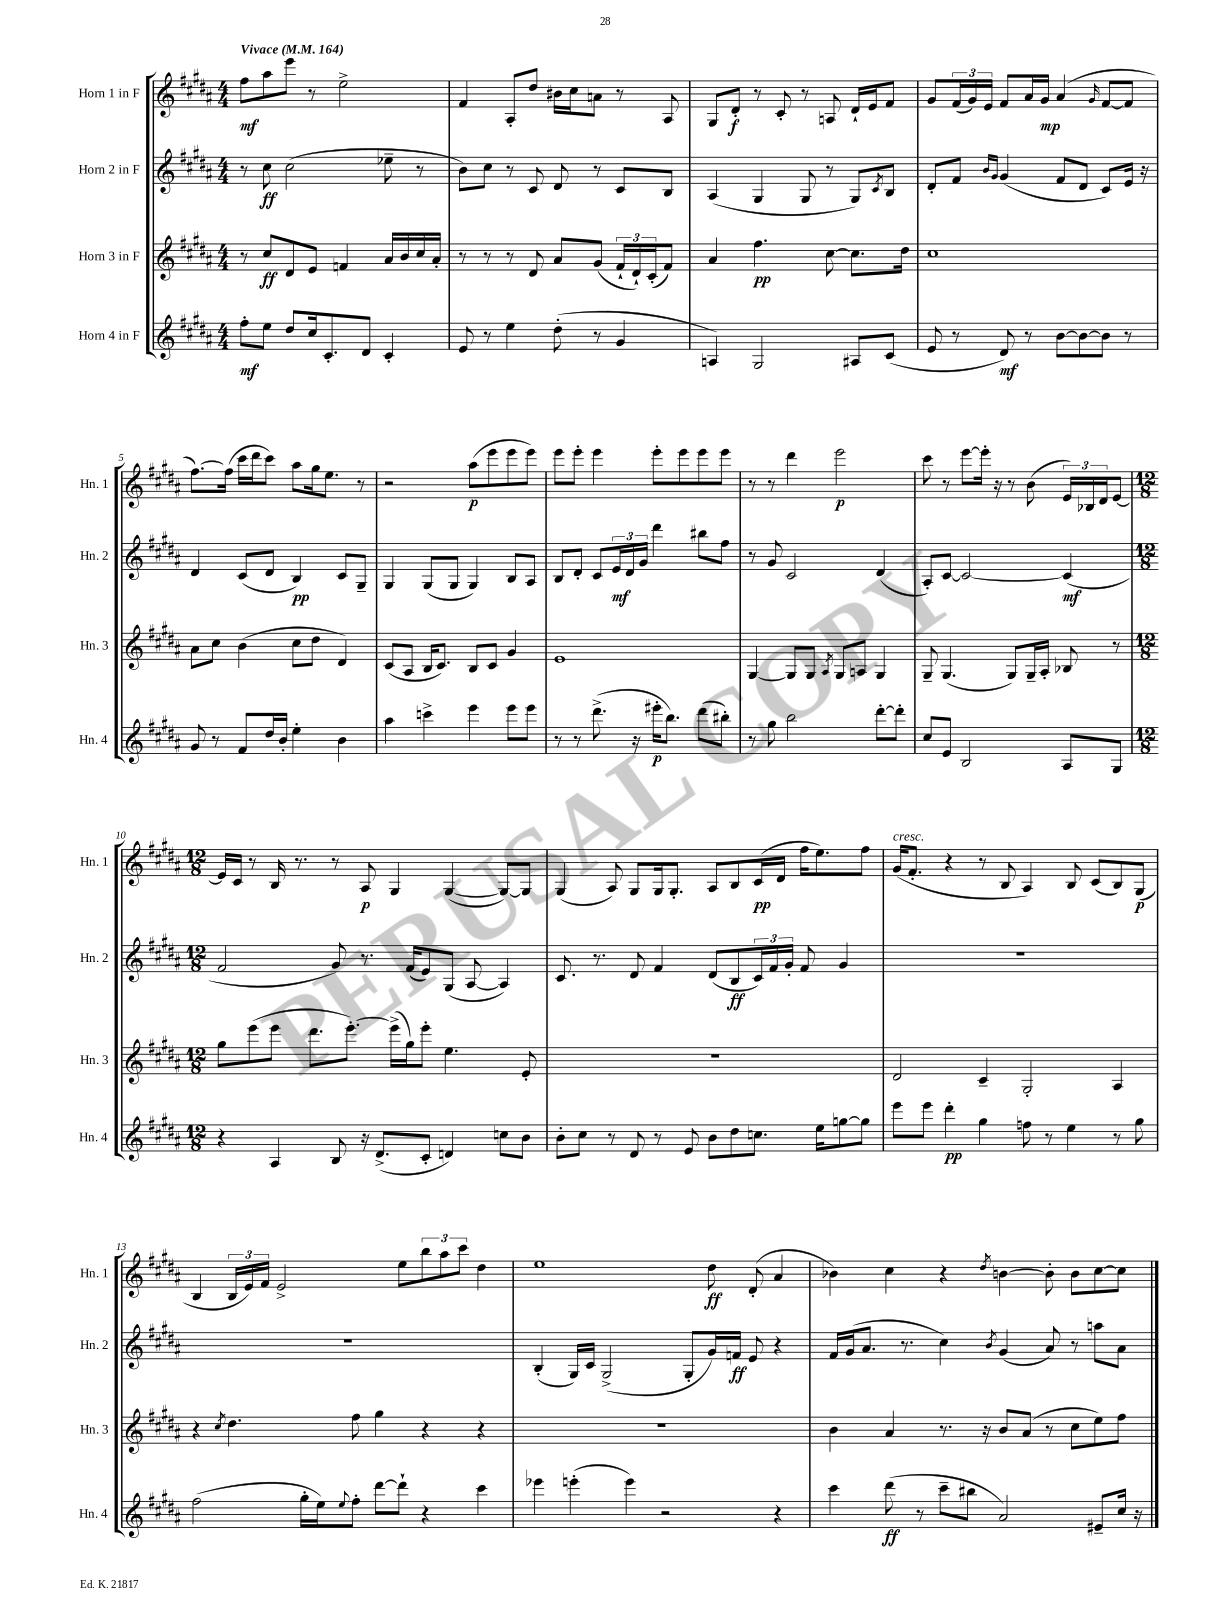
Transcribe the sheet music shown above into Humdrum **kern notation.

**kern	**dynam	**kern	**dynam	**kern	**dynam	**kern	**dynam
*part4	*part4	*part3	*part3	*part2	*part2	*part1	*part1
*staff4	*staff4	*staff3	*staff3	*staff2	*staff2	*staff1	*staff1
*I"Horn 4 in F	*	*I"Horn 3 in F	*	*I"Horn 2 in F	*	*I"Horn 1 in F	*
*I'Hn. 4	*	*I'Hn. 3	*	*I'Hn. 2	*	*I'Hn. 1	*
*clefG2	*	*clefG2	*	*clefG2	*	*clefG2	*
*k[f#c#g#d#a#]	*	*k[f#c#g#d#a#]	*	*k[f#c#g#d#a#]	*	*k[f#c#g#d#a#]	*
*M4/4	*	*M4/4	*	*M4/4	*	*M4/4	*
*MM164	*	*MM164	*	*MM164	*	*MM164	*
=1	=1	=1	=1	=1	=1	=1	=1
!	!	!	!	!	!	!LO:TX:a:B:t=Vivace	!
8ff#'\L	mf	8r	.	8r	.	8ff#\L	mf
8ee\J	.	8cc#/L	ff	8cc#\	ff	8aa#\	.
8dd#/L	.	8d#/	.	(2cc#\	.	8eee\J	.
16cc#/k	.	8e/J	.	.	.	8r	.
8.c#'/	.	.	.	.	.	.	.
.	.	4fn/	.	.	.	2ee^\	.
8d#/J	.	.	.	.	.	.	.
4c#'/	.	16a#/LL	.	8ee-X~\	.	.	.
.	.	16b/	.	.	.	.	.
.	.	16cc#/	.	8r	.	.	.
.	.	16a#'/JJ	.	.	.	.	.
=2	=2	=2	=2	=2	=2	=2	=2
8e/	.	8r	.	8b\L)	.	4f#/	.
8r	.	8r	.	8cc#\J	.	.	.
4ee\	.	8r	.	8r	.	8A#'/L	.
.	.	8d#/	.	8c#/	.	8dd#/J	.
(8dd#'\	.	8a#/L	.	8d#/	.	16b#X\LL	.
.	.	.	.	.	.	16cc#\J	.
8r	.	(8g#/J	.	8r	.	8an\J	.
4g#/	.	24f#`/LL	.	8c#/L	.	8r	.
.	.	24d#`/)	.	.	.	.	.
.	.	(24c#'/J	.	.	.	.	.
.	.	8f#/J)	.	8B/J	.	8A#/	.
=3	=3	=3	=3	=3	=3	=3	=3
4An/)	.	4a#/	.	(4A#/	.	8G#/L	.
.	.	.	.	.	.	8d#'/J	f
2G#/	.	4.ff#\	pp	4G#/	.	8r	.
.	.	.	.	.	.	8c#'/	.
.	.	.	.	8G#/	.	8r	.
.	.	[8cc#\	.	8r	.	8An/	.
8A#X/L	.	8.cc#\L]	.	8G#/L)	.	16d#`/LL	.
.	.	.	.	.	.	16e/J	.
.	.	.	.	8qc#/	.	.	.
(8c#/J	.	.	.	8B/J	.	8f#/J	.
.	.	16dd#\Jk	.	.	.	.	.
=4	=4	=4	=4	=4	=4	=4	=4
8e/	.	1cc#	.	8d#'/L	.	8g#/L	.
8r	.	.	.	8f#/J	.	(24f#/L	.
.	.	.	.	.	.	24g#/)	.
.	.	.	.	.	.	24e/JJ	.
.	.	.	.	16qqb/LL	.	.	.
.	.	.	.	16qqg#/JJ	.	.	.
8d#/)	mf	.	.	(4g#/	.	8f#/L	.
8r	.	.	.	.	.	16a#/L	.
.	.	.	.	.	.	16g#/JJ	mp
[8b\L	.	.	.	8f#/L	.	(4a#/	.
8b\_	.	.	.	8d#/J	.	.	.
.	.	.	.	.	.	16qqg#/	.
8b\J]	.	.	.	8c#/L)	.	[8f#/L	.
8r	.	.	.	16e/Jk	.	8f#/J]	.
.	.	.	.	16r	.	.	.
!!LO:LB:g=z
=5	=5	=5	=5	=5	=5	=5	=5
8g#/	.	8a#\L	.	4d#/	.	[8.ff#\L)	.
8r	.	8cc#\J	.	.	.	.	.
.	.	.	.	.	.	(16ff#\Jk]	.
8f#/L	.	(4b\	.	(8c#/L	.	16ccc#\LL	.
.	.	.	.	.	.	16ddd#\J	.
16dd#/L	.	.	.	8d#/J	.	8ccc#\J)	.
16b'/JJ	.	.	.	.	.	.	.
4ee'\	.	8cc#\L	.	4B/)	pp	8aa#\L	.
.	.	8dd#\J	.	.	.	16gg#\k	.
.	.	.	.	.	.	8.ee\J	.
4b\	.	4d#/)	.	8c#/L	.	.	.
.	.	.	.	8G#~/J	.	8r	.
=6	=6	=6	=6	=6	=6	=6	=6
4aa#\	.	(8c#/L	.	4G#/	.	2r	.
.	.	8A#/J	.	.	.	.	.
4cccn^\	.	16B/KL	.	(8G#/L	.	.	.
.	.	8.c#/J)	.	.	.	.	.
.	.	.	.	8G#/J	.	.	.
4eee\	.	8B/L	.	4G#/)	.	(8aa#\L	p
.	.	8c#/J	.	.	.	8eee\	.
8eee\L	.	4g#/	.	8B/L	.	8eee\	.
8eee\J	.	.	.	8A#/J	.	8eee\J)	.
=7	=7	=7	=7	=7	=7	=7	=7
8r	.	1e	.	8B/L	.	8eee\L	.
8r	.	.	.	8d#'/J	.	8eee'\J	.
(8.ddd#^\	.	.	.	8c#/L	.	4eee\	.
.	.	.	.	24e/L	mf	.	.
.	.	.	.	24d#/	.	.	.
16r	.	.	.	.	.	.	.
.	.	.	.	24g#/JJ	.	.	.
16eee#X'\KL	p	.	.	4ddd#\	.	8eee'\L	.
8.bb\J)	.	.	.	.	.	.	.
.	.	.	.	.	.	8eee\	.
(8ddd#\L	.	.	.	8bb#X\L	.	8eee\	.
8bb#X'\J)	.	.	.	8ff#\J	.	8eee\J	.
=8	=8	=8	=8	=8	=8	=8	=8
8r	.	[4G#/	.	8r	.	8r	.
8gg#\	.	.	.	8g#/	.	8r	.
2bb\	.	8G#/L]	.	2c#/	.	4ddd#\	.
.	.	8G#/J	.	.	.	.	.
.	.	8qA#/	.	.	.	.	.
.	.	8G#/L	.	.	.	2eee\	p
.	.	8An/J	.	.	.	.	.
[8ddd#'\L	.	4G#/	.	(4d#/	.	.	.
8ddd#'\J]	.	.	.	.	.	.	.
=9	=9	=9	=9	=9	=9	=9	=9
8cc#/L	.	8G#~/	.	8A#'/L)	.	8ccc#\	.
8e/J	.	(4.G#/	.	[8c#/J	.	8r	.
2B/	.	.	.	2c#/_	.	[8eee\L	.
.	.	.	.	.	.	16eee'\Jk]	.
.	.	.	.	.	.	16r	.
.	.	8G#/L)	.	.	.	8r	.
.	.	16G#~/L	.	.	.	(8b\	.
.	.	16A#'/JJ	.	.	.	.	.
8A#/L	.	8B-X/	.	(4c#/]	mf	24e/LL)	.
.	.	.	.	.	.	24B-X/	.
.	.	.	.	.	.	24d#/J	.
8G#/J	.	8r	.	.	.	[8e/J	.
!!LO:LB:g=z
=10	=10	=10	=10	=10	=10	=10	=10
*M12/8	*	*M12/8	*	*M12/8	*	*M12/8	*
4r	.	8gg#\L	.	2f#/	.	16e/LL]	.
.	.	.	.	.	.	16c#/JJ	.
.	.	(8eee\	.	.	.	8r	.
4A#/	.	8eee\J	.	.	.	16B/	.
.	.	.	.	.	.	8.r	.
.	.	8.ddd#\L	.	.	.	.	.
8B/	.	.	.	8g#/)	.	8r	.
.	.	[8.eee'\J)	.	.	.	.	.
16r	.	.	.	8.r	.	8A#/	p
(8.d#^/L	.	.	.	.	.	.	.
.	.	(16eee^\LL]	.	.	.	4G#/	.
.	.	16gg#\J)	.	(16f#/KL	.	.	.
8c#'/J	.	8eee'\J	.	8e/)	.	.	.
4dn/)	.	4.ee\	.	(8G#/J	.	([4G#/	.
.	.	.	.	[8A#/	.	.	.
8ccn\L	.	.	.	4A#/])	.	8G#/L_)	.
8b\J	.	8e'/	.	.	.	8G#/J]	.
=11	=11	=11	=11	=11	=11	=11	=11
8b'\L	.	1.r	.	8.c#/	.	(4G#/	.
8cc#\J	.	.	.	.	.	.	.
.	.	.	.	8.r	.	.	.
8r	.	.	.	.	.	8A#/)	.
8d#/	.	.	.	8d#/	.	8G#/L	.
8r	.	.	.	4f#/	.	16G#/k	.
.	.	.	.	.	.	8.G#'/J	.
8e/	.	.	.	.	.	.	.
8b\L	.	.	.	(8d#/L	.	8A#/L	.
8dd#\	.	.	.	8B/	ff	8B/	.
8.ccn\J	.	.	.	24c#/L)	.	(16c#/L	pp
.	.	.	.	24f#/	.	.	.
.	.	.	.	.	.	16d#/JJ	.
.	.	.	.	24g#'/JJ	.	.	.
.	.	.	.	8f#/	.	16ff#\KL	.
16ee\KL	.	.	.	.	.	8.ee\)	.
[8ggn\	.	.	.	4g#/	.	.	.
8gg\J]	.	.	.	.	.	8ff#\J	.
=12	=12	=12	=12	=12	=12	=12	=12
!	!	!	!	!	!	!LO:TX:a:i:t=cresc.	!
8eee\L	.	2d#/	.	1.r	.	(16g#/KL	.
.	.	.	.	.	.	8.f#'/J	.
8eee\J	.	.	.	.	.	.	.
4ddd#'\	pp	.	.	.	.	4r	.
4gg#\	.	4c#~/	.	.	.	8r	.
.	.	.	.	.	.	8B/	.
8ffn\	.	2G#'/	.	.	.	4A#/)	.
8r	.	.	.	.	.	.	.
4ee\	.	.	.	.	.	8B/	.
.	.	.	.	.	.	(8c#/L	.
8r	.	4A#/	.	.	.	8B/)	.
8gg#\	.	.	.	.	.	(8G#/J	p
!!LO:LB:g=z
=13	=13	=13	=13	=13	=13	=13	=13
(2ff#\	.	4r	.	1.r	.	4B/	.
.	.	8qcc#/	.	.	.	.	.
.	.	4.dd#\	.	.	.	24B/LL	.
.	.	.	.	.	.	24e/)	.
.	.	.	.	.	.	24f#/JJ	.
.	.	.	.	.	.	2e^/	.
16gg#'\LL	.	.	.	.	.	.	.
16ee\J)	.	.	.	.	.	.	.
8qqee/	.	.	.	.	.	.	.
8ff#'\J	.	8ff#\	.	.	.	.	.
[8ddd#\L	.	4gg#\	.	.	.	.	.
8ddd#`\J]	.	.	.	.	.	8ee\L	.
4r	.	4r	.	.	.	12bb\	.
.	.	.	.	.	.	12aa#\	.
.	.	.	.	.	.	12ccc#\J	.
4ccc#\	.	4r	.	.	.	4dd#\	.
=14	=14	=14	=14	=14	=14	=14	=14
4eee-X\	.	1.r	.	(4B'/	.	1ee	.
(4eeen'\	.	.	.	16G#/LL)	.	.	.
.	.	.	.	16c#/JJ	.	.	.
.	.	.	.	(2G#^/	.	.	.
4eee\)	.	.	.	.	.	.	.
2r	.	.	.	.	.	.	.
.	.	.	.	8G#'/L	.	.	.
.	.	.	.	16g#/L)	.	8dd#\	ff
.	.	.	.	16fn/JJ	ff	.	.
.	.	.	.	8e/	.	(8d#'/	.
4r	.	.	.	4r	.	4a#/	.
=15	=15	=15	=15	=15	=15	=15	=15
4ccc#\	.	4b\	.	16f#/LL	.	4b-X\)	.
.	.	.	.	(16g#/J	.	.	.
.	.	.	.	8.a#/J	.	.	.
(8ddd#\	ff	4a#/	.	.	.	4cc#\	.
.	.	.	.	8.r	.	.	.
8r	.	.	.	.	.	.	.
8ccc#~\L	.	8.r	.	4cc#\)	.	4r	.
8bb#X\J	.	.	.	.	.	.	.
.	.	16r	.	.	.	.	.
.	.	.	.	8qb/	.	8qdd#/	.
2a#/)	.	8b/L	.	(4g#/	.	[4bn\	.
.	.	(8a#/J	.	.	.	.	.
.	.	8r	.	8a#/)	.	8b'\]	.
.	.	8cc#\L	.	8r	.	8b\L	.
8e#X~/L	.	8ee\)	.	8aan\L	.	[8cc#\	.
16cc#/Jk	.	8ff#\J	.	8a#\J	.	8cc#\J]	.
16r	.	.	.	.	.	.	.
==	==	==	==	==	==	==	==
*-	*-	*-	*-	*-	*-	*-	*-
